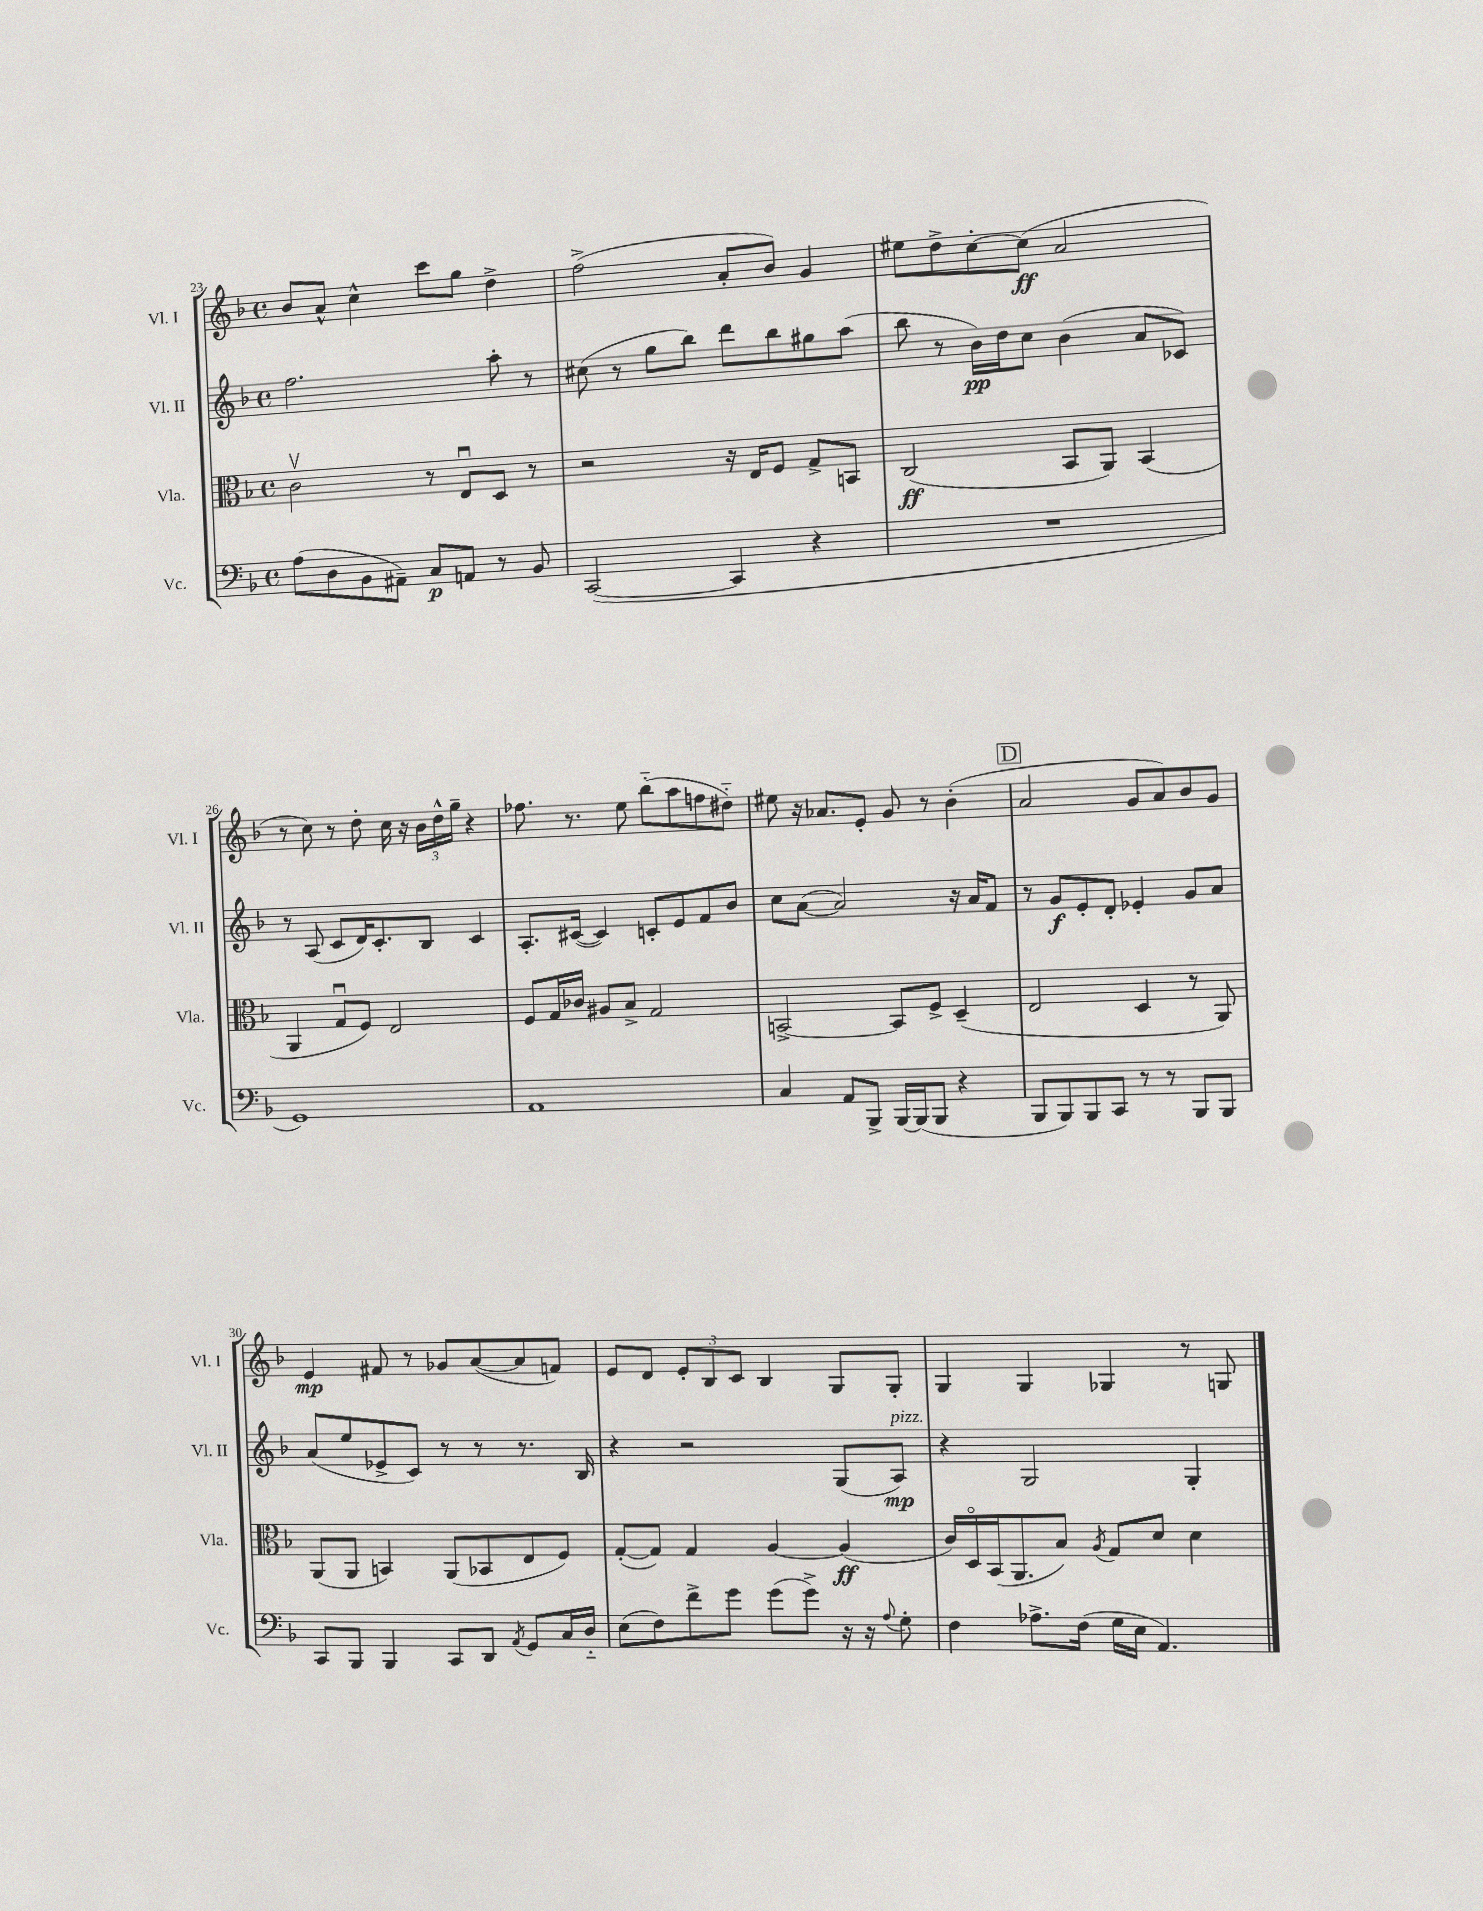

**kern	**kern	**kern	**kern
*staff4	*staff3	*staff2	*staff1
*clefF4	*clefC3	*clefG2	*clefG2
*k[b-]	*k[b-]	*k[b-]	*k[b-]
*M4/4	*M4/4	*M4/4	*M4/4
*met(c)	*met(c)	*met(c)	*met(c)
(8A\L	2cv\	2.ff\	8b-/L
8D\	.	.	8a^^/J
8BB-\	.	.	4cc^^\
8AA#~\J)	.	.	.
8C/L	8r	.	8ccc\L
8AA/J	8Eu/L	.	8gg\J
8r	8D/J	8aa'\	4dd^\
8BB-/	8r	8r	.
=	=	=	=
([2CC/	2r	(8cc#\	(2ff^\
.	.	8r	.
.	.	8gg\L	.
.	.	8bb-\J)	.
4CC/]	16r	8ddd\L	8a'/L
.	16E/LK	.	.
.	8F/J	8bb-\	8b-/J)
4r	8G^/L	8gg#\	4g/
.	8BB/J	(8aa\J	.
=	=	=	=
1r	(2C/	8bb-\	8ee#\L
.	.	8r	8dd^\
.	.	16b-\LL)	[8cc'\
.	.	16dd\J	.
.	.	8cc\J	(8cc\]J
.	8BB-/L	(4b-\	2a/
.	8AA/J)	.	.
.	(4BB-/	8a/L	.
.	.	8c-/J)	.
=	=	=	=
1GG)	4AA/	8r	8r
.	.	(8A/	8cc\)
.	8Gu/L	8c/L	8r
.	8F/J)	16d/K)	8dd'\
.	.	8.c'/	.
.	2E/	.	16cc\
.	.	.	16r
.	.	8B-/J	24b-\LL
.	.	.	24dd^^\
.	.	.	24gg~\JJ
.	.	4c/	4r
=	=	=	=
1AA	8F/L	8.A'/L	8.ff-\
.	16G/L	.	.
.	16c-/JJ	([16c#/Jk	8.r
.	8A#/L	4c#/])	.
.	8B-^/J	.	8ee\
.	2G/	8c'/L	(8bb-'~\L
.	.	8e/	8aa\
.	.	8f/	8ff\
.	.	8b-/J	8dd#'~\J)
=	=	=	=
4C/	[2BB^/	8cc\L	8ee#\
.	.	([8a\J	16r
.	.	.	8.a-/L
8AA/L	.	2a/])	.
8BBB-^/J	.	.	8e'/J
[16BBB-/LL	8BB/]L	.	8g/
(16BBB-/]J	.	.	.
8BBB-/J	8F^/J	.	8r
4r	(4D~/	16r	(4b-'\
.	.	16a/LK	.
.	.	8f/J	.
=	=	=	=
8BBB-/L	2E/	8r	2a/
8BBB-/)	.	8g/L	.
8BBB-/	.	8e'/	.
8CC/J	.	8d'/J	.
8r	4D/	4e-'/	8g/L
8r	.	.	8a/)
8BBB-/L	8r	8g/L	8b-/
8BBB-/J	8AA/)	8a/J	8g/J
=	=	=	=
8CC/L	(8AA/L	(8a/L	4e/
8BBB-/J	8AA/J	8ee/	.
4BBB-/	4BB/)	8e-^/	8f#/
.	.	8c/J)	8r
8CC/L	(8AA/L	8r	8g-/L
8DD/J	8BB-/	8r	([8a/
8qAA/	.	.	.
8GG/L	8E/	8.r	8a/]
16C/L	8F/J)	.	8f/J)
16D'~/JJ	.	16B-/	.
=	=	=	=
(8E\L	([8G'/L	4r	8e/L
8F\)	8G/]J)	.	8d/J
8f^\	4G/	2r	12e'/L
.	.	.	12B-/
8g\J	.	.	.
.	.	.	12c/J
(8g\L	[4A/	.	4B-/
8g^\J)	.	.	.
16r	(4A/]	(8G/L	8G/L
16r	.	.	.
8qqA/	.	.	.
8G'\	.	8A/J)	8G'/J
=	=	=	=
4F\	16c/LL)	4r	4G/
.	16Do/	.	.
.	(16BB-/J	.	.
.	8.AA/	.	.
8.A-^\L	.	2G/	4G/
.	8B-/J)	.	.
(16F\Jk	.	.	.
.	8qA/	.	.
16G\LL	8G/L	.	4G-/
16E\JJ	.	.	.
4.AA/)	8d/J	.	.
.	4d\	4G'/	8r
.	.	.	8G/
==	==	==	==
*-	*-	*-	*-
